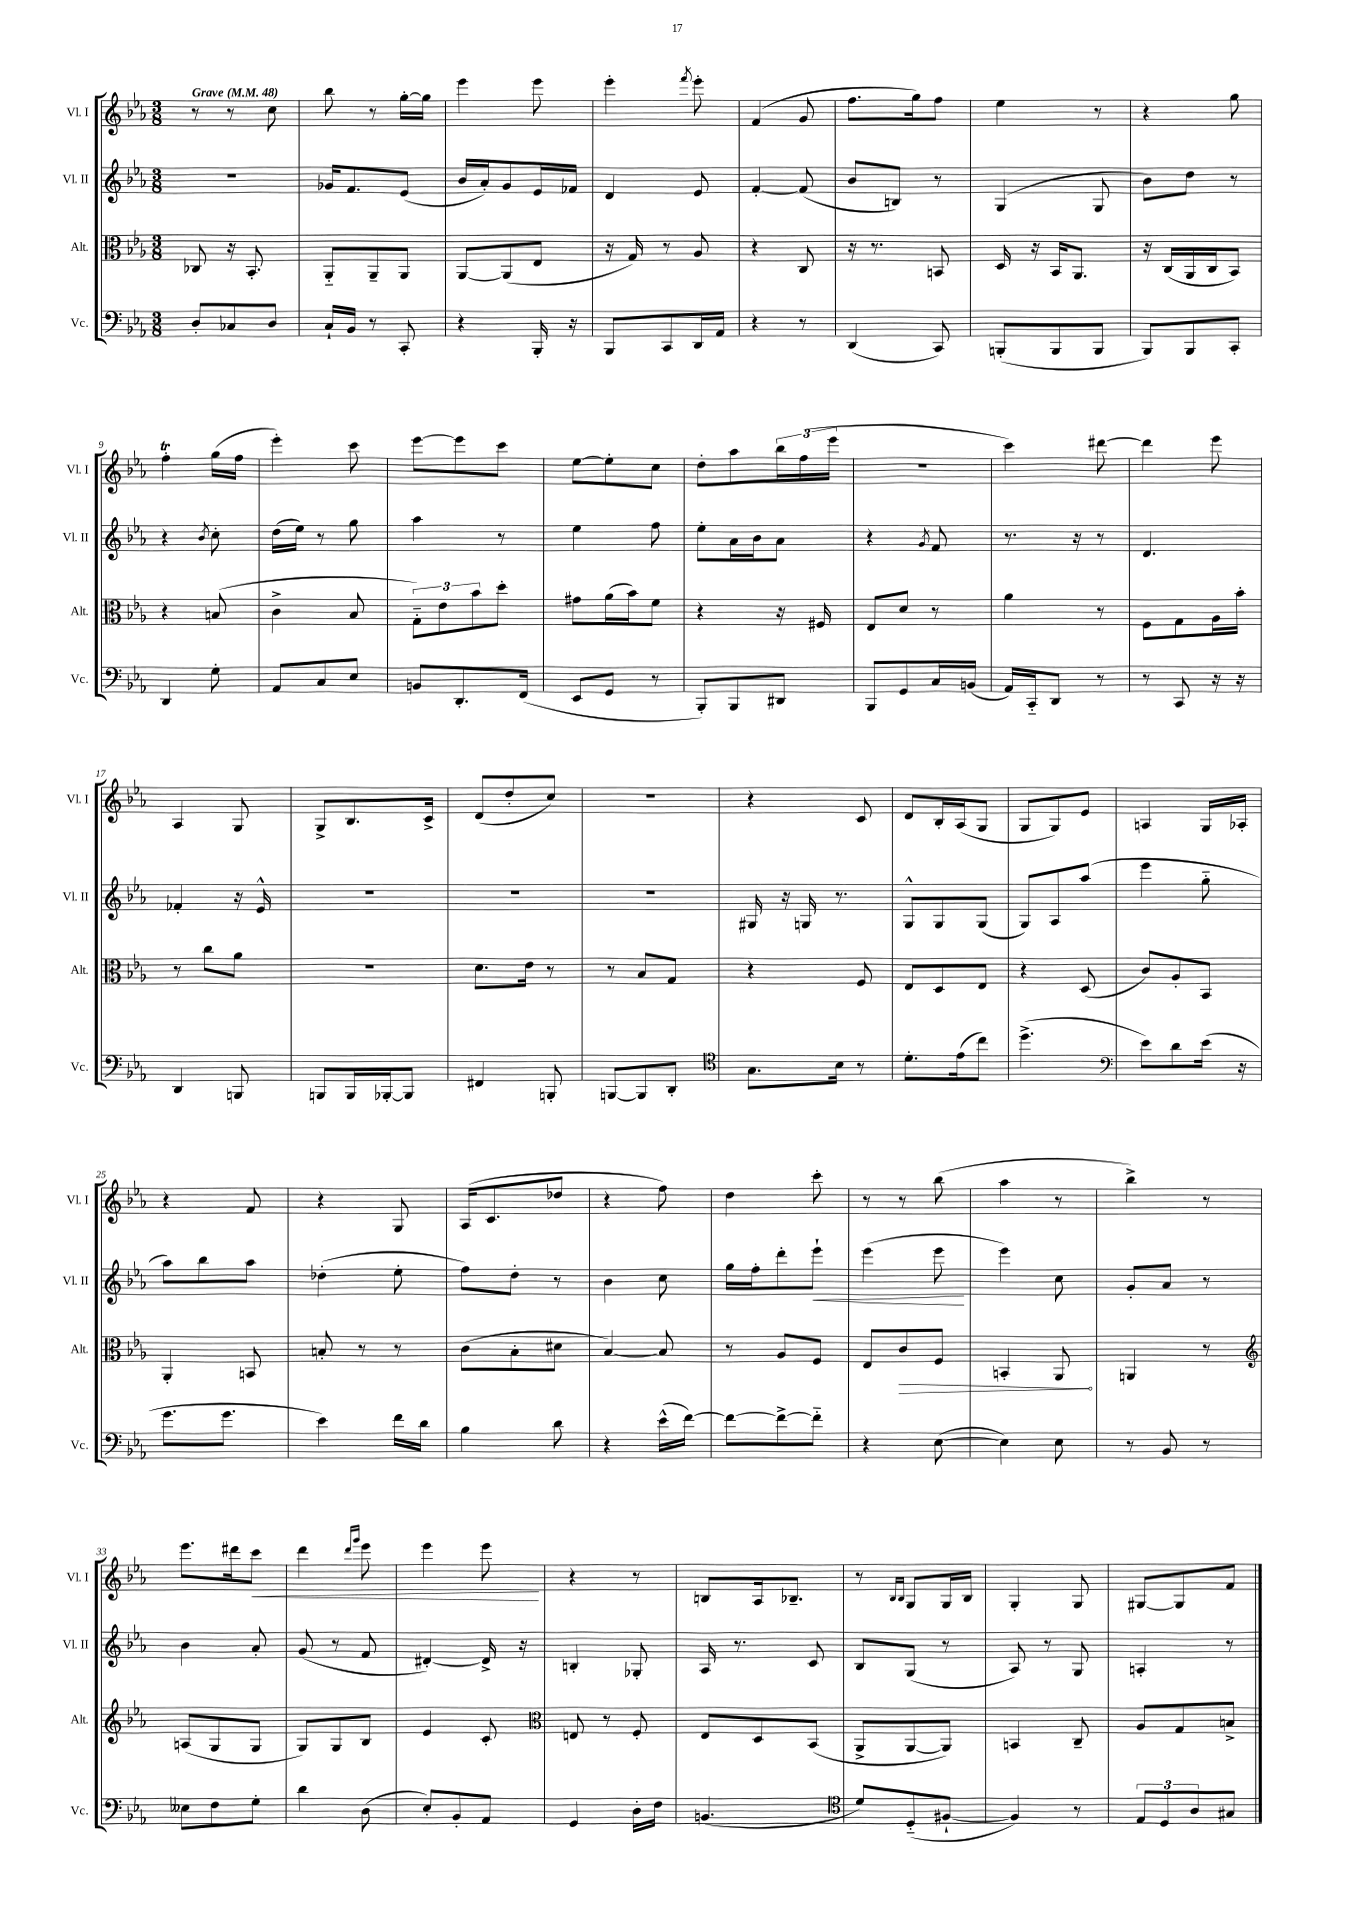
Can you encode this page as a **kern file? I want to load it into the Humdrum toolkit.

**kern	**kern	**dynam	**kern	**dynam	**kern	**dynam
*part4	*part3	*part3	*part2	*part2	*part1	*part1
*staff4	*staff3	*staff3	*staff2	*staff2	*staff1	*staff1
*I"Vc.	*I"Alt.	*	*I"Vl. II	*	*I"Vl. I	*
*I'Vc.	*I'Alt.	*	*I'Vl. II	*	*I'Vl. I	*
*clefF4	*clefC3	*	*clefG2	*	*clefG2	*
*k[b-e-a-]	*k[b-e-a-]	*	*k[b-e-a-]	*	*k[b-e-a-]	*
*M3/8	*M3/8	*	*M3/8	*	*M3/8	*
*MM48	*MM48	*	*MM48	*	*MM48	*
=1	=1	=1	=1	=1	=1	=1
!	!	!	!	!	!LO:TX:a:B:t=Grave	!
8D'/L	8C-X/	.	4.r	.	8r	.
8C-X/	16r	.	.	.	8r	.
.	8.BB-'/	.	.	.	.	.
8D/J	.	.	.	.	8cc\	.
=2	=2	=2	=2	=2	=2	=2
16C`/LL	8AA-/L	.	16g-X/KL	.	8bb-\	.
16BB-/JJ	.	.	8.f/	.	.	.
8r	8AA-~/	.	.	.	8r	.
8CC'/	8AA-/J	.	(8e-/J	.	[16gg'\LL	.
.	.	.	.	.	16gg\JJ]	.
=3	=3	=3	=3	=3	=3	=3
4r	[8AA-/L	.	16b-/LL	.	4eee-\	.
.	.	.	16a-'/J)	.	.	.
.	(8AA-/]	.	8g/	.	.	.
16BBB-'/	8E-/J	.	16e-/L	.	8eee-\	.
16r	.	.	16f-X/JJ	.	.	.
=4	=4	=4	=4	=4	=4	=4
8BBB-/L	16r	.	4d/	.	4eee-'\	.
.	16G/)	.	.	.	.	.
8CC/	8r	.	.	.	.	.
.	.	.	.	.	8qfff/	.
16DD/L	8A-/	.	8e-/	.	8eee-'\	.
16AA-/JJ	.	.	.	.	.	.
=5	=5	=5	=5	=5	=5	=5
4r	4r	.	[4f'/	.	(4f/	.
8r	8C/	.	(8f/]	.	8g/	.
=6	=6	=6	=6	=6	=6	=6
(4DD/	16r	.	8b-/L	.	8.ff\L	.
.	8.r	.	.	.	.	.
.	.	.	8Bn/J)	.	.	.
.	.	.	.	.	16gg\k)	.
8CC/)	8BBn/	.	8r	.	8ff\J	.
=7	=7	=7	=7	=7	=7	=7
(8BBBn'/L	16D/	.	(4G/	.	4ee-\	.
.	16r	.	.	.	.	.
8BBB/	16BB-/KL	.	.	.	.	.
.	8.AA-/J	.	.	.	.	.
8BBB/J	.	.	8G/	.	8r	.
=8	=8	=8	=8	=8	=8	=8
8BBB-/L)	16r	.	8b-\L)	.	4r	.
.	(16C/LL	.	.	.	.	.
8BBB-/	16AA-/	.	8dd\J	.	.	.
.	16C/J	.	.	.	.	.
8CC'/J	8BB-/J)	.	8r	.	8gg\	.
!!LO:LB:g=z
=9	=9	=9	=9	=9	=9	=9
4DD/	4r	.	4r	.	4ffT'\	.
.	.	.	8qb-/	.	.	.
8G'\	(8Bn/	.	8cc'\	.	(16gg\LL	.
.	.	.	.	.	16ff\JJ	.
=10	=10	=10	=10	=10	=10	=10
8AA-/L	4c^\	.	(16dd\LL	.	4eee-'\)	.
.	.	.	16ee-\JJ)	.	.	.
8C/	.	.	8r	.	.	.
8E-/J	8B-/	.	8gg\	.	8ccc\	.
=11	=11	=11	=11	=11	=11	=11
8BBn/L	12G\L)	.	4aa-\	.	[8eee-\L	.
.	12e-\	.	.	.	.	.
8.DD'/	.	.	.	.	8eee-\]	.
.	12b-\	.	.	.	.	.
.	8dd'\J	.	8r	.	8ccc\J	.
(16FF/Jk	.	.	.	.	.	.
=12	=12	=12	=12	=12	=12	=12
8EE-/L	8g#X\L	.	4ee-\	.	[8ee-\L	.
8GG/J	(16a-\L	.	.	.	8ee-'\]	.
.	16b-\J)	.	.	.	.	.
8r	8f\J	.	8ff\	.	8cc\J	.
=13	=13	=13	=13	=13	=13	=13
8BBB-'/L)	4r	.	8ee-'\L	.	8dd'\L	.
8BBB-/	.	.	16a-\L	.	8aa-\	.
.	.	.	16b-\J	.	.	.
8DD#X/J	16r	.	8a-\J	.	24bb-\L	.
.	.	.	.	.	(24ff\	.
.	16F#X/	.	.	.	.	.
.	.	.	.	.	24eee-\JJ	.
=14	=14	=14	=14	=14	=14	=14
8BBB-/L	8E-/L	.	4r	.	4.r	.
8GG/	8d/J	.	.	.	.	.
.	.	.	8qg/	.	.	.
16C/L	8r	.	8f/	.	.	.
(16BBn/JJ	.	.	.	.	.	.
=15	=15	=15	=15	=15	=15	=15
16AA-/LL)	4a-\	.	8.r	.	4ccc\)	.
16CC/J	.	.	.	.	.	.
8DD/J	.	.	.	.	.	.
.	.	.	16r	.	.	.
8r	8r	.	8r	.	[8ddd#X\	.
=16	=16	=16	=16	=16	=16	=16
8r	8F\L	.	4.d/	.	4ddd#\]	.
8CC/	8G\	.	.	.	.	.
16r	16A-\L	.	.	.	8eee-\	.
16r	16b-'\JJ	.	.	.	.	.
!!LO:LB:g=z
=17	=17	=17	=17	=17	=17	=17
4DD/	8r	.	4f-X'/	.	4A-/	.
.	8cc\L	.	.	.	.	.
8BBBn/	8a-\J	.	16r	.	8G/	.
.	.	.	16e-^^/	.	.	.
=18	=18	=18	=18	=18	=18	=18
8BBBn/L	4.r	.	4.r	.	8G^/L	.
16BBB/L	.	.	.	.	8.B-/	.
[16BBB-X'/J	.	.	.	.	.	.
8BBB-/J]	.	.	.	.	.	.
.	.	.	.	.	16c^/Jk	.
=19	=19	=19	=19	=19	=19	=19
4FF#X/	8.d\L	.	4.r	.	(8d/L	.
.	.	.	.	.	8dd'/	.
.	16e-\Jk	.	.	.	.	.
8BBBn'/	8r	.	.	.	8cc/J)	.
=20	=20	=20	=20	=20	=20	=20
[8BBBn/L	8r	.	4.r	.	4.r	.
8BBB/]	8B-/L	.	.	.	.	.
8DD'/J	8G/J	.	.	.	.	.
=21	=21	=21	=21	=21	=21	=21
*clefC4	*	*	*	*	*	*
8.G\L	4r	.	16G#X/	.	4r	.
.	.	.	16r	.	.	.
.	.	.	16Gn/	.	.	.
16B-\Jk	.	.	8.r	.	.	.
8r	8F/	.	.	.	8c/	.
=22	=22	=22	=22	=22	=22	=22
8.d'\L	8E-/L	.	8G^^/L	.	8d/L	.
.	8D/	.	8G/	.	16B-'/L	.
(16e-\k	.	.	.	.	(16A-/J	.
8cc\J)	8E-/J	.	(8G/J	.	8G/J	.
=23	=23	=23	=23	=23	=23	=23
(4.dd^\	4r	.	8G/L)	.	8G/L	.
.	.	.	8A-/	.	8G/)	.
.	(8D/	.	(8aa-/J	.	8e-/J	.
=24	=24	=24	=24	=24	=24	=24
*clefF4	*	*	*	*	*	*
8e-\L)	8c/L)	.	4eee-\	.	4An/	.
8d\	8A-'/	.	.	.	.	.
(16e-\Jk	8BB-/J	.	8gg\	.	16G/LL	.
16r	.	.	.	.	16A-X'/JJ	.
!!LO:LB:g=z
=25	=25	=25	=25	=25	=25	=25
8.g\L	4AA-'/	.	8aa-\L)	.	4r	.
.	.	.	8bb-\	.	.	.
8.g\J	.	.	.	.	.	.
.	8BBn/	.	8aa-\J	.	8f/	.
=26	=26	=26	=26	=26	=26	=26
4e-\)	8Bn'/	.	(4dd-X'\	.	4r	.
.	8r	.	.	.	.	.
16f\LL	8r	.	8ee-'\	.	8G/	.
16d\JJ	.	.	.	.	.	.
=27	=27	=27	=27	=27	=27	=27
4B-\	(8c\L	.	8ff\L)	.	(16A-/KL	.
.	.	.	.	.	8.c/	.
.	8B-'\	.	8dd'\J	.	.	.
8d\	8d#X\J	.	8r	.	8dd-X/J	.
=28	=28	=28	=28	=28	=28	=28
4r	[4B-/)	.	4b-\	.	4r	.
(16e-^^\LL	8B-/]	.	8cc\	.	8ff\)	.
[16f\JJ)	.	.	.	.	.	.
=29	=29	=29	=29	=29	=29	=29
8f\L_	8r	.	16gg\LL	.	4dd\	.
.	.	.	16ff'\J	.	.	.
8f^\_	8A-/L	.	8ddd'\	.	.	.
!	!	!	!	!LO:HP:b	!	!
8f\J]	8F/J	.	8eee-`\J	<	8ccc'\	.
=30	=30	=30	=30	=30	=30	=30
4r	8E-/L	.	(4eee-\	.	8r	.
!	!	!LO:HP:b	!	!	!	!
.	8c/	>	.	.	8r	.
([8E-\	8F/J	.	8eee-\	.	(8bb-\	.
.	.	.	.	[	.	.
=31	=31	=31	=31	=31	=31	=31
4E-\])	4BBn'/	.	4eee-\)	.	4aa-\	.
8E-\	8AA-/	.	8cc\	.	8r	.
.	.	]	.	.	.	.
=32	=32	=32	=32	=32	=32	=32
8r	4AAn/	.	8g'/L	.	4bb-^\)	.
8BB-/	.	.	8a-/J	.	.	.
8r	8r	.	8r	.	8r	.
!!LO:LB:g=z
=33	=33	=33	=33	=33	=33	=33
*	*clefG2	*	*	*	*	*
8E--X\L	(8An/L	.	4b-\	.	8.eee-\L	.
8F\	8G/	.	.	.	.	.
.	.	.	.	.	16ddd#X\k	.
!	!	!	!	!	!	!LO:HP:b
8G'\J	8G/J	.	8a-'/	.	8ccc\J	<
=34	=34	=34	=34	=34	=34	=34
4d\	8G/L)	.	(8g/	.	4ddd\	.
.	8G/	.	8r	.	.	.
.	.	.	.	.	16qqddd/LL	.
.	.	.	.	.	16qqggg/JJ	.
(8D\	8B-/J	.	8f/	.	8eee-\	.
=35	=35	=35	=35	=35	=35	=35
8E-'/L)	4e-/	.	[4d#X'/)	.	4eee-\	.
8BB-'/	.	.	.	.	.	.
8AA-/J	8c'/	.	16d#^/]	.	8eee-\	.
.	.	.	16r	.	.	.
.	.	.	.	.	.	[
=36	=36	=36	=36	=36	=36	=36
*	*clefC3	*	*	*	*	*
4GG/	8En/	.	4Bn'/	.	4r	.
.	8r	.	.	.	.	.
16D'\LL	8F'/	.	8G-X'/	.	8r	.
16F\JJ	.	.	.	.	.	.
=37	=37	=37	=37	=37	=37	=37
(4.BBn/	8E-/L	.	16A-/	.	8Bn/L	.
.	.	.	8.r	.	.	.
.	8D/	.	.	.	16A-/k	.
.	.	.	.	.	8.B-X~/J	.
.	(8BB-/J	.	8c/	.	.	.
=38	=38	=38	=38	=38	=38	=38
*clefC4	*	*	*	*	*	*
8d/L)	8AA-^/L	.	8B-/L	.	8r	.
.	.	.	.	.	16qqB-/LL	.
.	.	.	.	.	16qqB-/JJ	.
(8D/	[8AA-/	.	(8G/J	.	8G/L	.
[8F#X`/J	8AA-/J])	.	8r	.	16G/L	.
.	.	.	.	.	16B-/JJ	.
=39	=39	=39	=39	=39	=39	=39
4F#/])	4BBn/	.	8A-/)	.	4G'/	.
.	.	.	8r	.	.	.
8r	8C~/	.	8G/	.	8G/	.
=40	=40	=40	=40	=40	=40	=40
12E-/L	8A-/L	.	4An'/	.	[8G#X/L	.
12D/	.	.	.	.	.	.
.	8G/	.	.	.	8G#/]	.
12A-/	.	.	.	.	.	.
8G#X/J	8Bn^/J	.	8r	.	8f/J	.
==	==	==	==	==	==	==
*-	*-	*-	*-	*-	*-	*-
